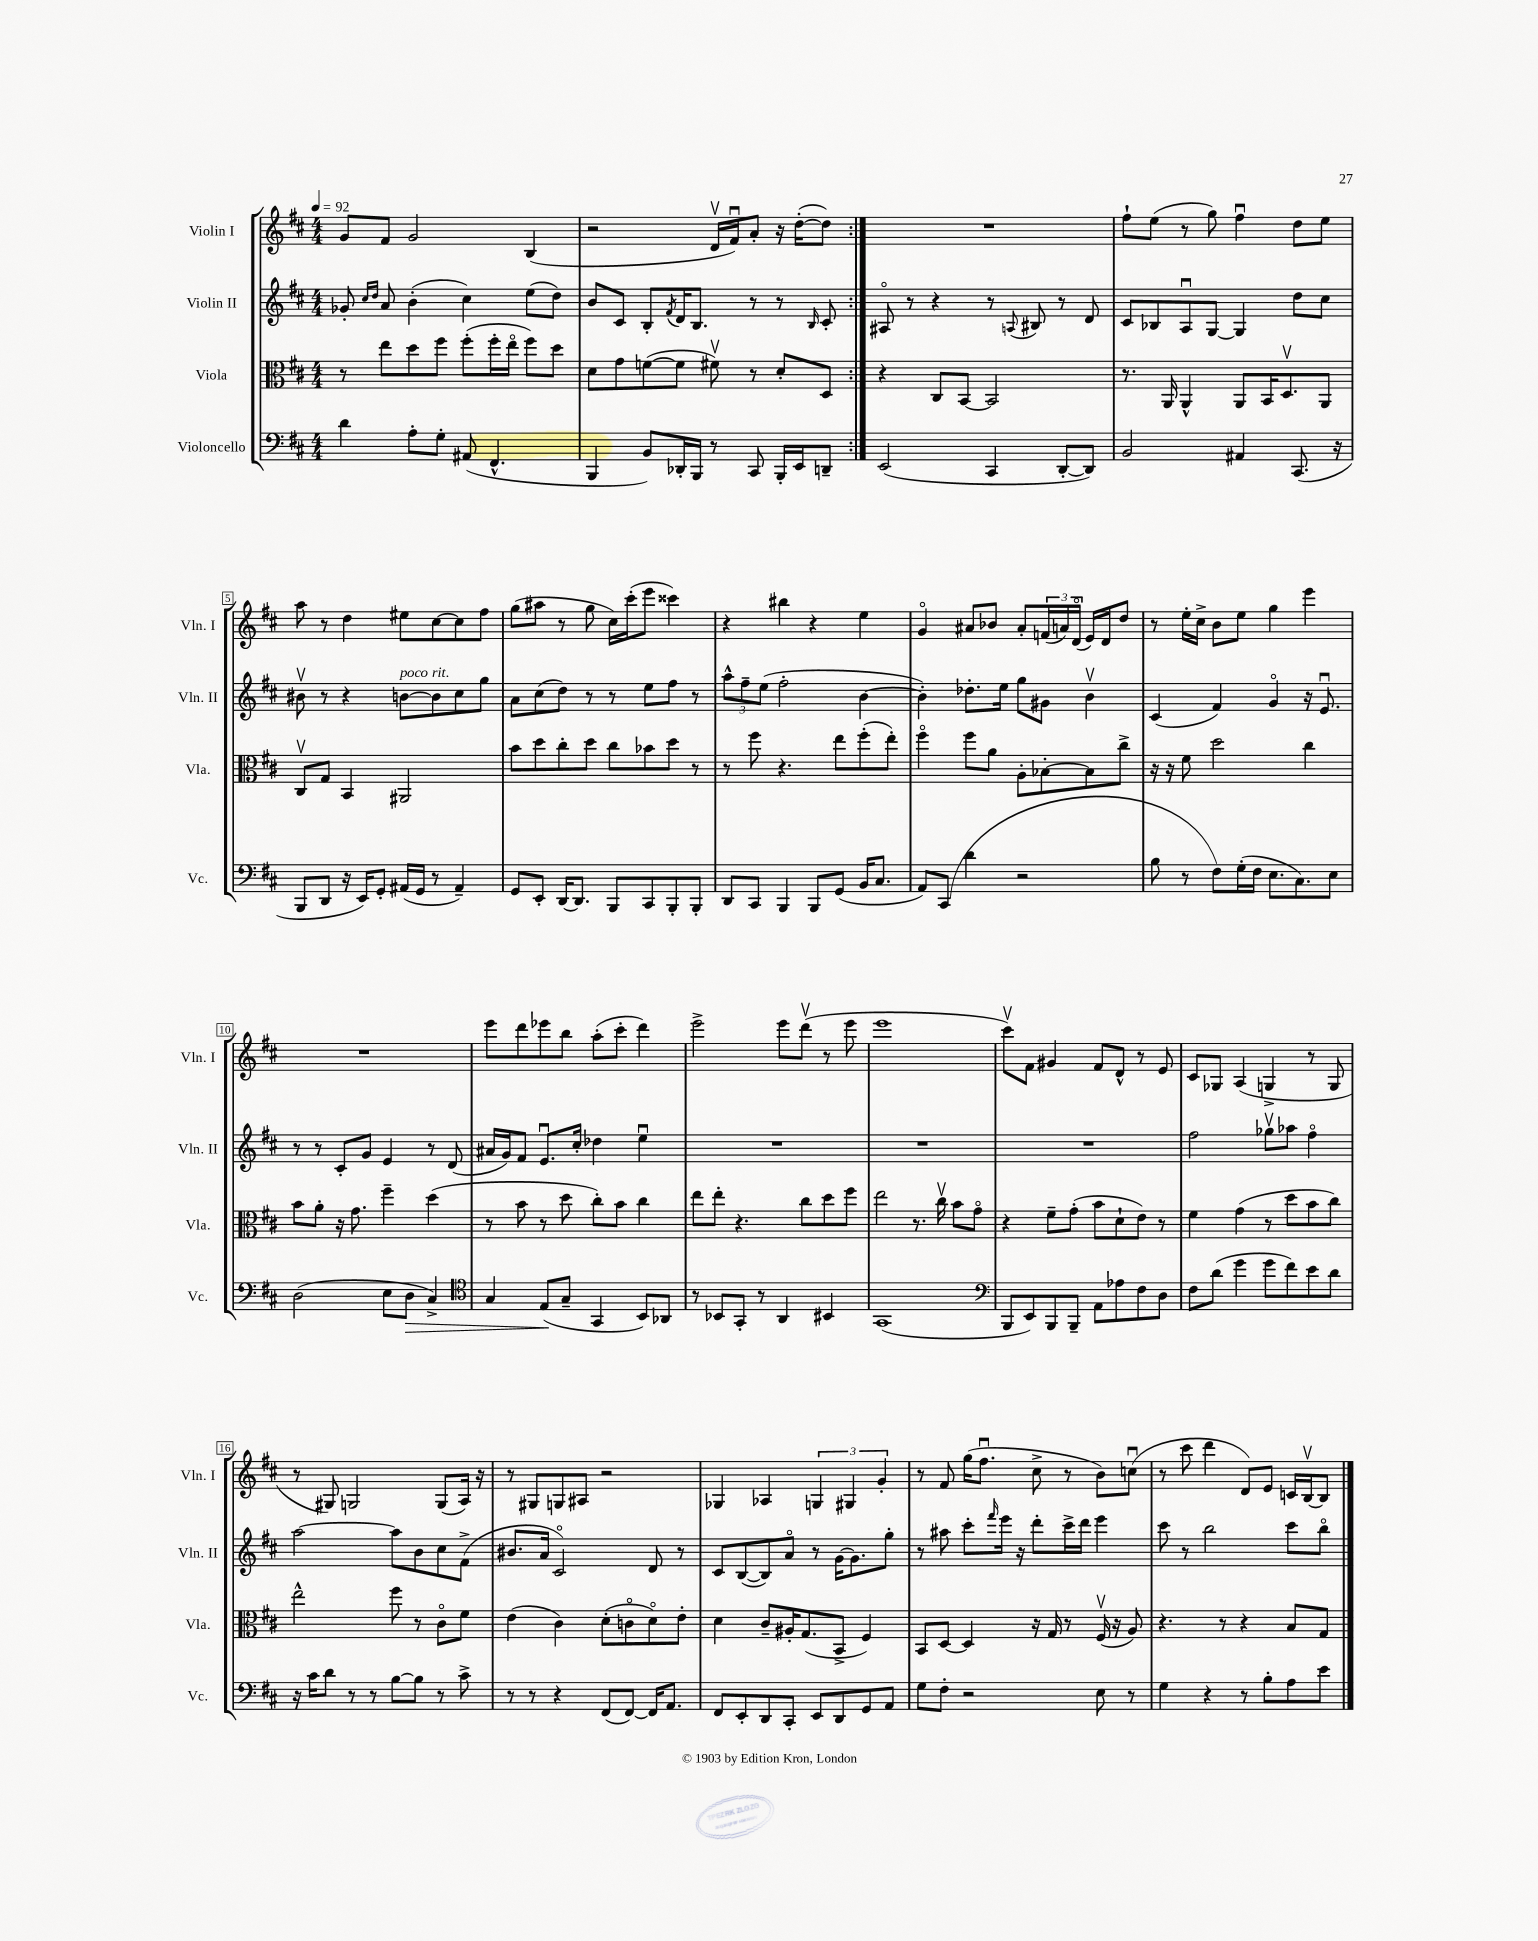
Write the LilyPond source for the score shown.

<<
\new StaffGroup <<
\new Staff = "s0" \with { instrumentName = "Violin I" shortInstrumentName = "Vln. I" } {
    \clef treble \key d \major \numericTimeSignature \time 4/4 \tempo 4 = 92
    \repeat volta 2 { g'8 fis'8 g'2 b4( |
    r2 d'16\upbow fis'16\downbow) a'8-. r16 d''16~-.( d''8) | }
    R1 |
    fis''8-! e''8( r8 g''8) fis''4\downbow d''8 e''8 |
    a''8 r8 d''4 eis''8 cis''8~ cis''8 fis''8 |
    g''8( ais''8 r8 g''8 cis''16) cis'''16-.( e'''8 cisis'''4) |
    r4 bis''4 r4 e''4 |
    g'4\flageolet ais'8 bes'8 ais'8-. \tuplet 3/2 { f'16( a'16) d'16\flageolet( } e'16) d'16 d''8 |
    r8 e''16-. cis''16-> b'8 e''8 g''4 e'''4 |
    R1 |
    e'''8 d'''8 ees'''8 b''8 a''8-.( cis'''8-. d'''4) |
    e'''2-> e'''8 d'''8\upbow( r8 e'''8 |
    e'''1 |
    cis'''8\upbow) fis'8 gis'4 fis'8 d'8-^ r8 e'8 |
    cis'8 ges8 a4( g4-> r8 g8 |
    r8 gis8) g2 g8( a16) r16 |
    r8 gis8 g8 ais8 r2 |
    ges4 aes4 \tuplet 3/2 { g4 gis4 g'4-. } |
    r8 fis'8 g''16( fis''8.\downbow cis''8-> r8 b'8) c''8\downbow( |
    r8 cis'''8 d'''4 d'8) e'8 c'16 b16~\upbow b8 \bar "|." |
}
\new Staff = "s1" \with { instrumentName = "Violin II" shortInstrumentName = "Vln. II" } {
    \clef treble \key d \major \numericTimeSignature \time 4/4
    \repeat volta 2 { ges'8-. \grace { cis''16 d''16 } a'8 b'4-.( cis''4) e''8( d''8) |
    b'8 cis'8 b8-. \acciaccatura { fis'8 } d'16 b8. r8 r8 \grace { b16 } cis'8-. | }
    ais8\flageolet r8 r4 r8 \appoggiatura { a8 } bis8 r8 d'8 |
    cis'8 bes8 a8\downbow g8~ g4 d''8 cis''8 |
    bis'8\upbow r8 r4 b'8~^\markup { \italic "poco rit." } b'8 cis''8 g''8 |
    a'8 cis''8( d''8) r8 r8 e''8 fis''8 r8 |
    \tuplet 3/2 { a''8-^ fis''8-- e''8( } fis''2-. b'4~ |
    b'4-.) des''8.-. e''16 g''8 gis'8 b'4\upbow |
    cis'4( fis'4) g'4\flageolet r16 e'8.\downbow |
    r8 r8 cis'8-. g'8 e'4 r8 d'8( |
    ais'16 g'16) fis'8 e'8.\downbow cis''16-. des''4 e''4\downbow |
    R1 |
    R1 |
    R1 |
    fis''2 ges''8\upbow aes''8 fis''4\flageolet |
    a''2~ a''8 b'8 cis''8 fis'8->( |
    bis'8. a'16 cis'2\flageolet) d'8 r8 |
    cis'8 b8~( b8) a'8\flageolet r8 g'16~ g'8. g''8-. |
    r8 ais''8 cis'''8-. \grace { fis'''16 } e'''16 r16 d'''8-. cis'''16-> d'''16 e'''4 |
    cis'''8 r8 b''2 cis'''8 b''8\flageolet \bar "|." |
}
\new Staff = "s2" \with { instrumentName = "Viola" shortInstrumentName = "Vla." } {
    \clef alto \key d \major \numericTimeSignature \time 4/4
    \repeat volta 2 { r8 e''8 d''8 fis''8 fis''8-.( fis''16-. e''16\flageolet fis''8) d''8 |
    d'8 g'8 f'8~( f'8 fis'8\upbow) r8 d'8-. d8 | }
    r4 cis8 b,8~ b,2 |
    r8. a,16 a,4-^ a,8 b,16 d8.\upbow a,8 |
    cis8\upbow g8 b,4 ais,2 |
    b'8 d''8 cis''8-. d''8 cis''8 bes'8 d''8 r8 |
    r8 fis''8 r4. e''8 fis''8-.( e''8-.) |
    fis''4\flageolet fis''8 a'8 a8-. bes8~-. bes8 cis''8-> |
    r16 r16 fis'8 d''2 cis''4 |
    b'8 a'8-. r16 g'8. fis''4-- d''4( |
    r8 b'8 r8 d''8 cis''8-.) b'8 cis''4 |
    e''8 e''8-. r4. cis''8 d''8 fis''8 |
    e''2 r8. cis''16\upbow b'8 g'8\flageolet |
    r4 fis'8-- g'8-.( b'8 d'8-! e'8) r8 |
    fis'4 g'4( r8 d''8 b'8 cis''8) |
    e''2-^ fis''8 r8 cis'8\flageolet fis'8 |
    e'4( cis'4) d'8-.( c'8\flageolet d'8\flageolet) e'8-. |
    d'4 cis'8-- ais16-. g8.( b,8-> fis4) |
    b,8 d8~ d4 r16 g16 r8 fis16\upbow( r16 a8) |
    r4. r8 r4 b8 g8 \bar "|." |
}
\new Staff = "s3" \with { instrumentName = "Violoncello" shortInstrumentName = "Vc." } {
    \clef bass \key d \major \numericTimeSignature \time 4/4
    \repeat volta 2 { d'4 a8-. g8-. ais,8( fis,4.-^ |
    b,,4 b,8) des,16-. b,,16 r8 cis,8 b,,16-. e,16 d,8-- | }
    e,2( cis,4 d,8~-. d,8) |
    b,2 ais,4 cis,8.( r16 |
    b,,8 d,8 r16 e,16) g,8-. ais,16( g,16 r8 ais,4--) |
    g,8 e,8-. d,16~ d,8. b,,8 cis,8 b,,8-. b,,8-. |
    d,8 cis,8 b,,4 b,,8 g,8( b,16 cis8. |
    a,8) cis,8( d'4 r2 |
    b8 r8 fis8) g16-.( fis16 e8. cis8.) e8 |
    d2( e8 d8\> cis4->) |
    \clef tenor g4 e8\!( g8-- g,4 b,8) aes,8 |
    r8 bes,8 g,8-. r8 a,4 bis,4 |
    g,1( |
    \clef bass b,,8 e,8) b,,8 b,,8-- a,8 aes8 fis8 d8 |
    fis8 d'8( g'4 g'8 fis'8) e'8 d'8 |
    r16 cis'16 d'8 r8 r8 b8~ b8 r8 cis'8-> |
    r8 r8 r4 fis,8( fis,8~) fis,16 a,8. |
    fis,8 e,8-. d,8 cis,8-. e,8 d,8 g,8 a,8 |
    g8 fis8-. r2 e8 r8 |
    g4 r4 r8 b8-. a8 e'8 \bar "|." |
}
>>
>>
\layout { \context { \Score \override BarNumber.stencil = #(make-stencil-boxer 0.1 0.3 ly:text-interface::print) } }
